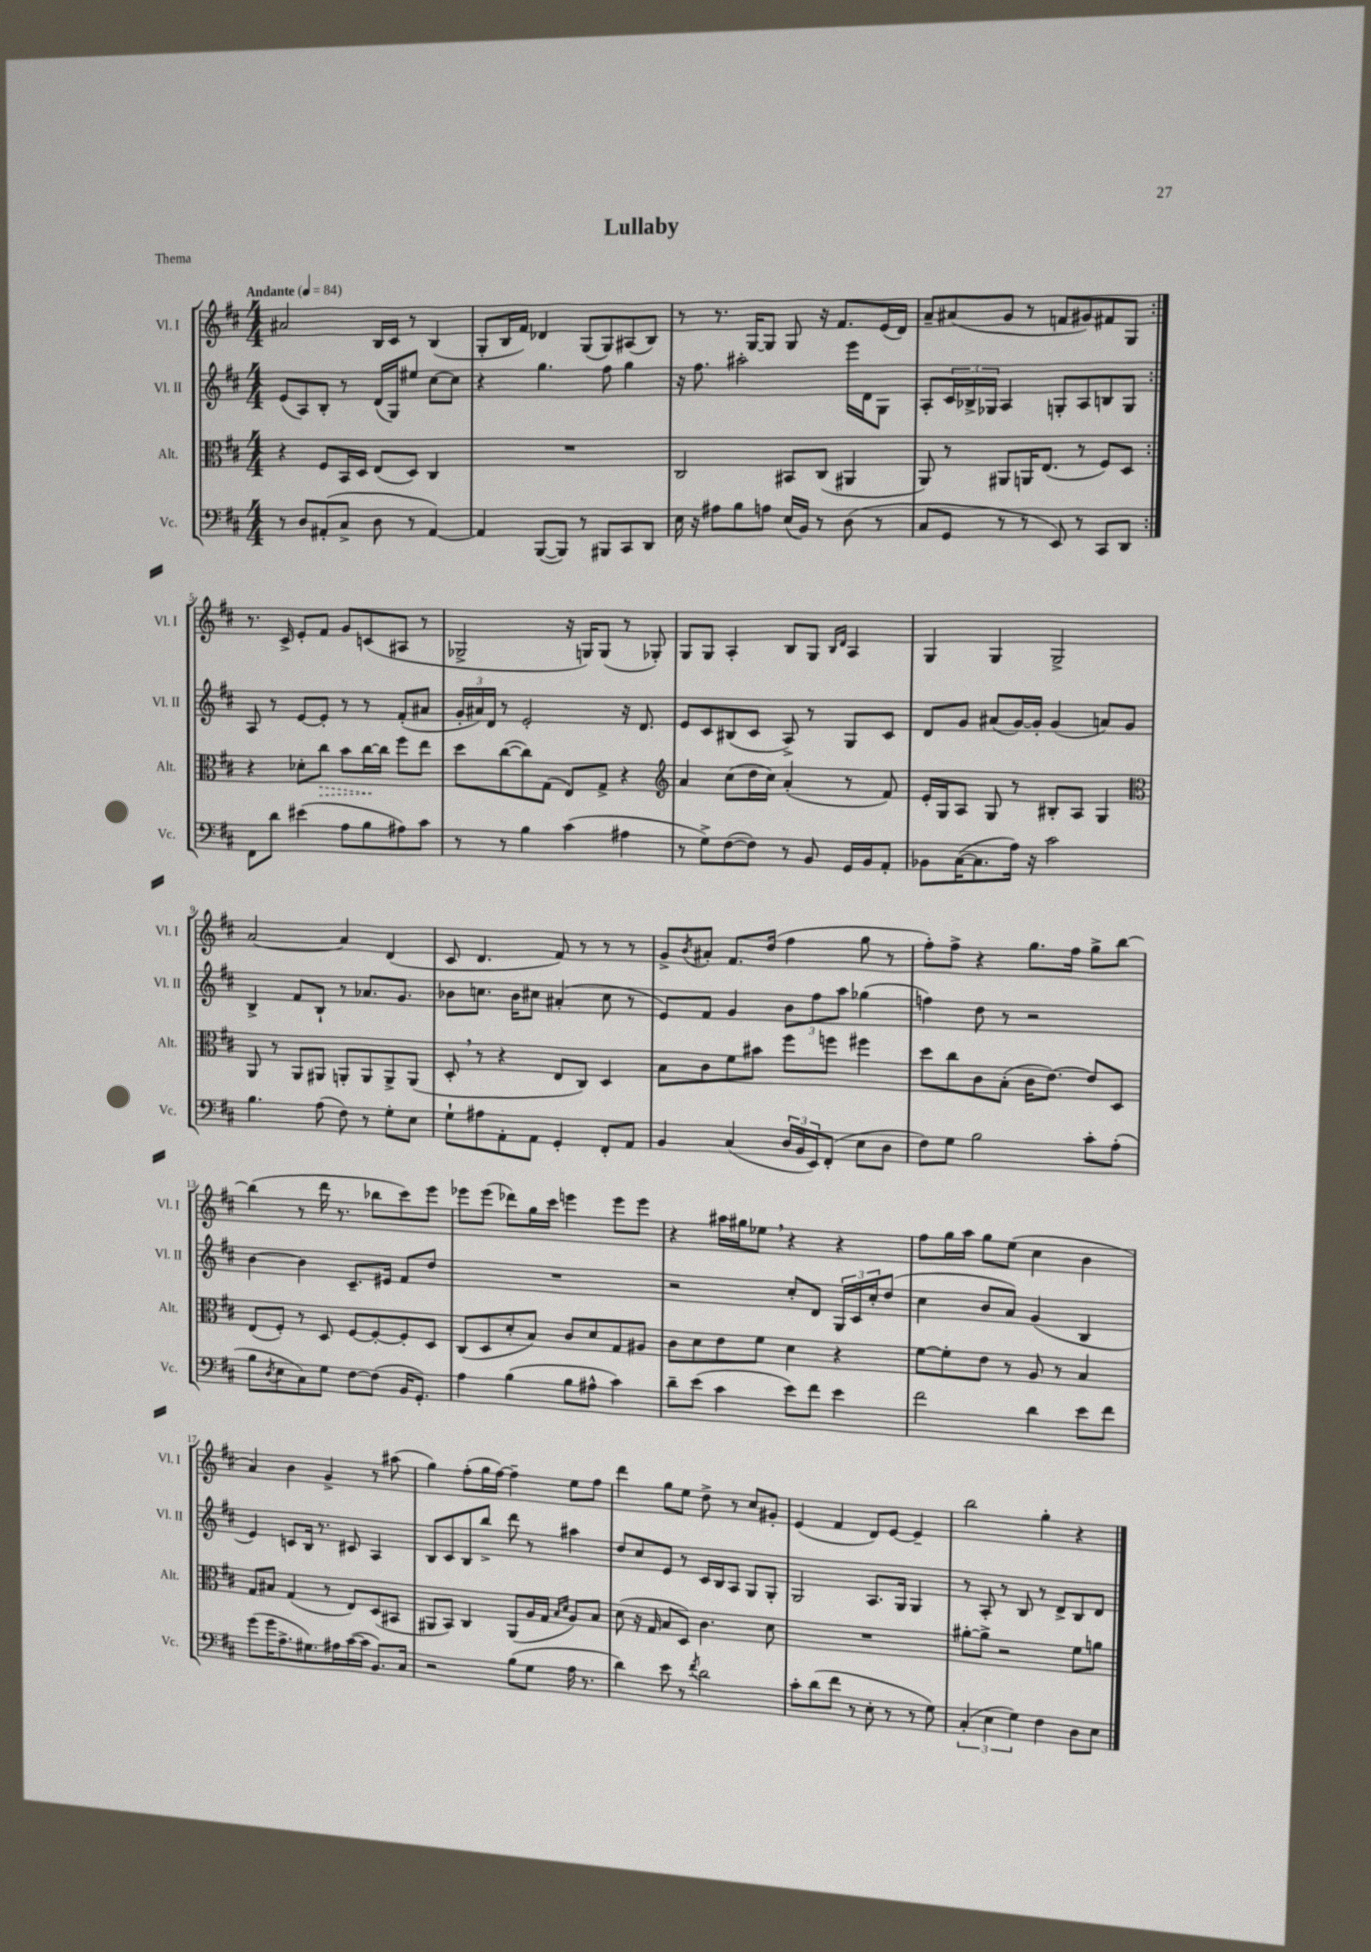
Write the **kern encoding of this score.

**kern	**kern	**kern	**kern
*staff4	*staff3	*staff2	*staff1
*clefF4	*clefC3	*clefG2	*clefG2
*k[f#c#]	*k[f#c#]	*k[f#c#]	*k[f#c#]
*M4/4	*M4/4	*M4/4	*M4/4
*MM84	*MM84	*MM84	*MM84
8r	4r	(8e	2a#
8D	.	8A)	.
(8AA#'	8F#	8B'	.
8C#^	16BB	8r	.
.	16D	.	.
8D	(8E	(16d	16B
.	.	16G)	16c#
8r	8D)	8ee#	8r
[4AA#)	4C#	[8cc#	(4B
.	.	8cc#]	.
=	=	=	=
4AA#]	1r	4r	8G'
.	.	.	16B
.	.	.	16f#)
([8BBB	.	4.gg	4d-
8BBB])	.	.	.
8r	.	.	(8G
8BBB#	.	8ff#	8G)
8CC#	.	4gg	(8A#
8DD	.	.	8B)
=	=	=	=
16E	2C#	16r	8r
16r	.	8.ff#	.
8A#	.	.	8.r
8B	.	2aa#'	.
.	.	.	[16G
8A	.	.	8G]
(16E	8BB#	.	8G
16BB)	.	.	.
8r	(8C#	.	16r
.	.	.	8.f#
(8D	4AA#	16eee	.
.	.	16d	.
8r	.	8G	(16e
.	.	.	16d)
=	=	=	=
8C#	8AA)	8A'	8a~
8GG	8r	24c#	(8a#
.	.	24B-^	.
.	.	24G-	.
8r	8AA#	4A	8g
8r	16AA	.	8r
.	(8.E	.	.
8EE)	.	8G'	8f
8r	8r	8A	8g#)
8CC#	8F#)	8B	8f#
8DD	8D	8G	8G
=:|!	=:|!	=:|!	=:|!
8FF#	4r	8A	8.r
8d	.	8r	.
.	.	.	16c#^
(4e#	8d-'	[8e	8e'
.	8cc#	8e']	8f#
8A	8b	8r	8g
8B	[16cc#	8r	(8c
.	16cc#]	.	.
8A#)	8ff#	(8f#'	8A#
8c#	8ee	8a#	8r
=	=	=	=
8r	8dd	24g'	2G-^
.	.	24a#)	.
.	.	24d	.
8r	([8cc#	8r	.
4B	8cc#])	2e'	.
.	(8G	.	.
(4c#	8E)	.	16r
.	.	.	16G)
.	8G^	.	(8G
4A#	4r	16r	8r
.	.	8.d	.
.	.	.	8G-')
=	=	=	=
*	*clefG2	*	*
8r	4a	8e	8G
8G^)	.	8c#	8G
([8F#	(8cc#	(8B#	4A'
8F#])	16dd	8c#	.
.	16cc#)	.	.
8r	(4a'	8A^)	8B
8BB	.	8r	8G
.	.	.	16qqB
.	.	.	16qqd
16GG	8r	8G	4A
16BB	.	.	.
8AA'	8f#)	8c#	.
=	=	=	=
8BB-	16e'	8d	4G
.	16G	.	.
([16C#	8A	8g	.
8.C#]	.	.	.
.	8G	(8a#	4G
16A)	8r	[16g)	.
16r	.	16g']	.
2c#	8B#'	(4g	2G^
.	8A	.	.
.	4G	8a)	.
.	.	8g	.
=	=	=	=
*	*clefC3	*	*
4.B	8AA	4B^	[2a
.	8r	.	.
.	8AA	8f#	.
(8A	8AA#	8B`	.
8F#)	8AA'	8r	4a]
8r	8AA	8.a-	.
8G'	8AA^	.	(4d
.	.	8.g	.
8E	(8AA	.	.
=	=	=	=
8G`	8D'	8b-	8c#
8A#	8r	8.cc	4.d
8AA'	4r	.	.
.	.	16b-	.
8AA	.	8cc#	.
4GG'	8E	(4a#'	8f#)
.	8C#)	.	8r
8FF#'	4D	8cc#	8r
8AA	.	8r	8r
=	=	=	=
4BB	8B	8e)	8g^
.	.	.	8qb
.	8c#	8f#	8a#'
(4C#	8f#	4g	8.f#
.	8b#	.	.
.	.	.	(16dd
24D	8ff#	12b	4ff#
24BB	.	.	.
24EE)	.	12ff#	.
(8FF#'	8ff	.	.
.	.	12aa	.
8E	4ff#	(4gg-	8gg
8D	.	.	8r
=	=	=	=
8F#)	8dd	4ff)	8ff#')
8G	8cc#	.	8ff#^
2B	8c#	8dd	4r
.	(8B'	8r	.
.	16c#	2r	8.gg
.	[8.e)	.	.
.	.	.	16ff#
8c#'	8e]	.	8gg^
(8A'	8D	.	[8bb
=	=	=	=
8B	(8E	[4b	(4bb]
8qD	.	.	.
8E	8F#')	.	.
8C#)	8r	4b]	8r
8G	8D	.	16ddd
.	.	.	8.r
[8F#	[8F#	8.c#~	.
(8F#]	8F#'_	.	8bb-
.	.	16e#	.
16BB	8F#']	8f#	8ccc#)
8.GG')	.	.	.
.	8D	8dd	8eee
=	=	=	=
4A	(8C#	1r	8eee-
.	8D	.	(8eee-
(4B	8d'	.	8ddd-)
.	8B)	.	16gg
.	.	.	16ccc#
8B	8c#	.	4eee
8A#^^	8d	.	.
4c#)	8G	.	8eee
.	8A#	.	8eee
=	=	=	=
8d~	8c#	2r	4r
(8e	8d	.	.
4c#	8e	.	16aa#
.	.	.	16gg#
.	8f#	.	8ee-
8e)	4d	8cc#'	4r
8f#	.	8d	.
4e	4r	24G	4r
.	.	24c#	.
.	.	24cc#'	.
.	.	(8dd	.
=	=	=	=
2f#	[8f#	4cc#	8ff#
.	8f#']	.	16gg
.	.	.	16aa
.	8e	8b	8gg
.	8r	8a)	(8ee
4d	8A	(4g	4cc#
.	8r	.	.
8e	4B	4B	4b
8f#	.	.	.
=	=	=	=
(8g	8G	4e)	4a)
16g	8B#	.	.
8.A^	.	.	.
.	(4G	8c	4b
8.G#)	.	16B	.
.	.	8.r	.
.	8r	.	4g^
16A#	.	.	.
([16c#	8E)	8c#	.
16c#]	.	.	.
8.BB)	(8D	4A	8r
.	8BB#	.	(8aa#
16C#	.	.	.
=	=	=	=
2r	8AA#	8B	4gg)
.	8BB)	8c#	.
.	4C#	8B	(8ff#'
.	.	8bb^	16gg
.	.	.	[16ff#)
(8B	(8AA#	8ddd	4ff#~]
8G	16A	8r	.
.	16G	.	.
.	16qqB	.	.
.	16qqd	.	.
16A	8A)	4aa#	8ee
8.r	.	.	.
.	8B	.	8ff#
=	=	=	=
4d)	(8d	8dd	4ddd
.	16r	8cc#	.
.	16G	.	.
8e	8B	8e	8gg
8r	8D)	8r	8ee
8qf#	.	.	.
2d	4.c#	16c#	8dd^
.	.	16B	.
.	.	8A	8r
.	.	8G	8cc#
.	8d	8G'	8g#'
=	=	=	=
8c#'	1r	2G	(4e
(8d	.	.	.
8f#	.	.	4f#
8r	.	.	.
8E'	.	8.A	8d)
8r	.	.	[8e
.	.	16G	.
8r	.	4G	4e~]
8G)	.	.	.
=	=	=	=
(6C#'	[8a#'	8r	2bb
.	8a#^]	8A'	.
6E	.	.	.
.	2r	8r	.
6G)	.	.	.
.	.	8B	.
4F#	.	8r	4gg'
.	.	8d^	.
8D	8f#	8B	4r
8E	8a	8d	.
==	==	==	==
*-	*-	*-	*-
